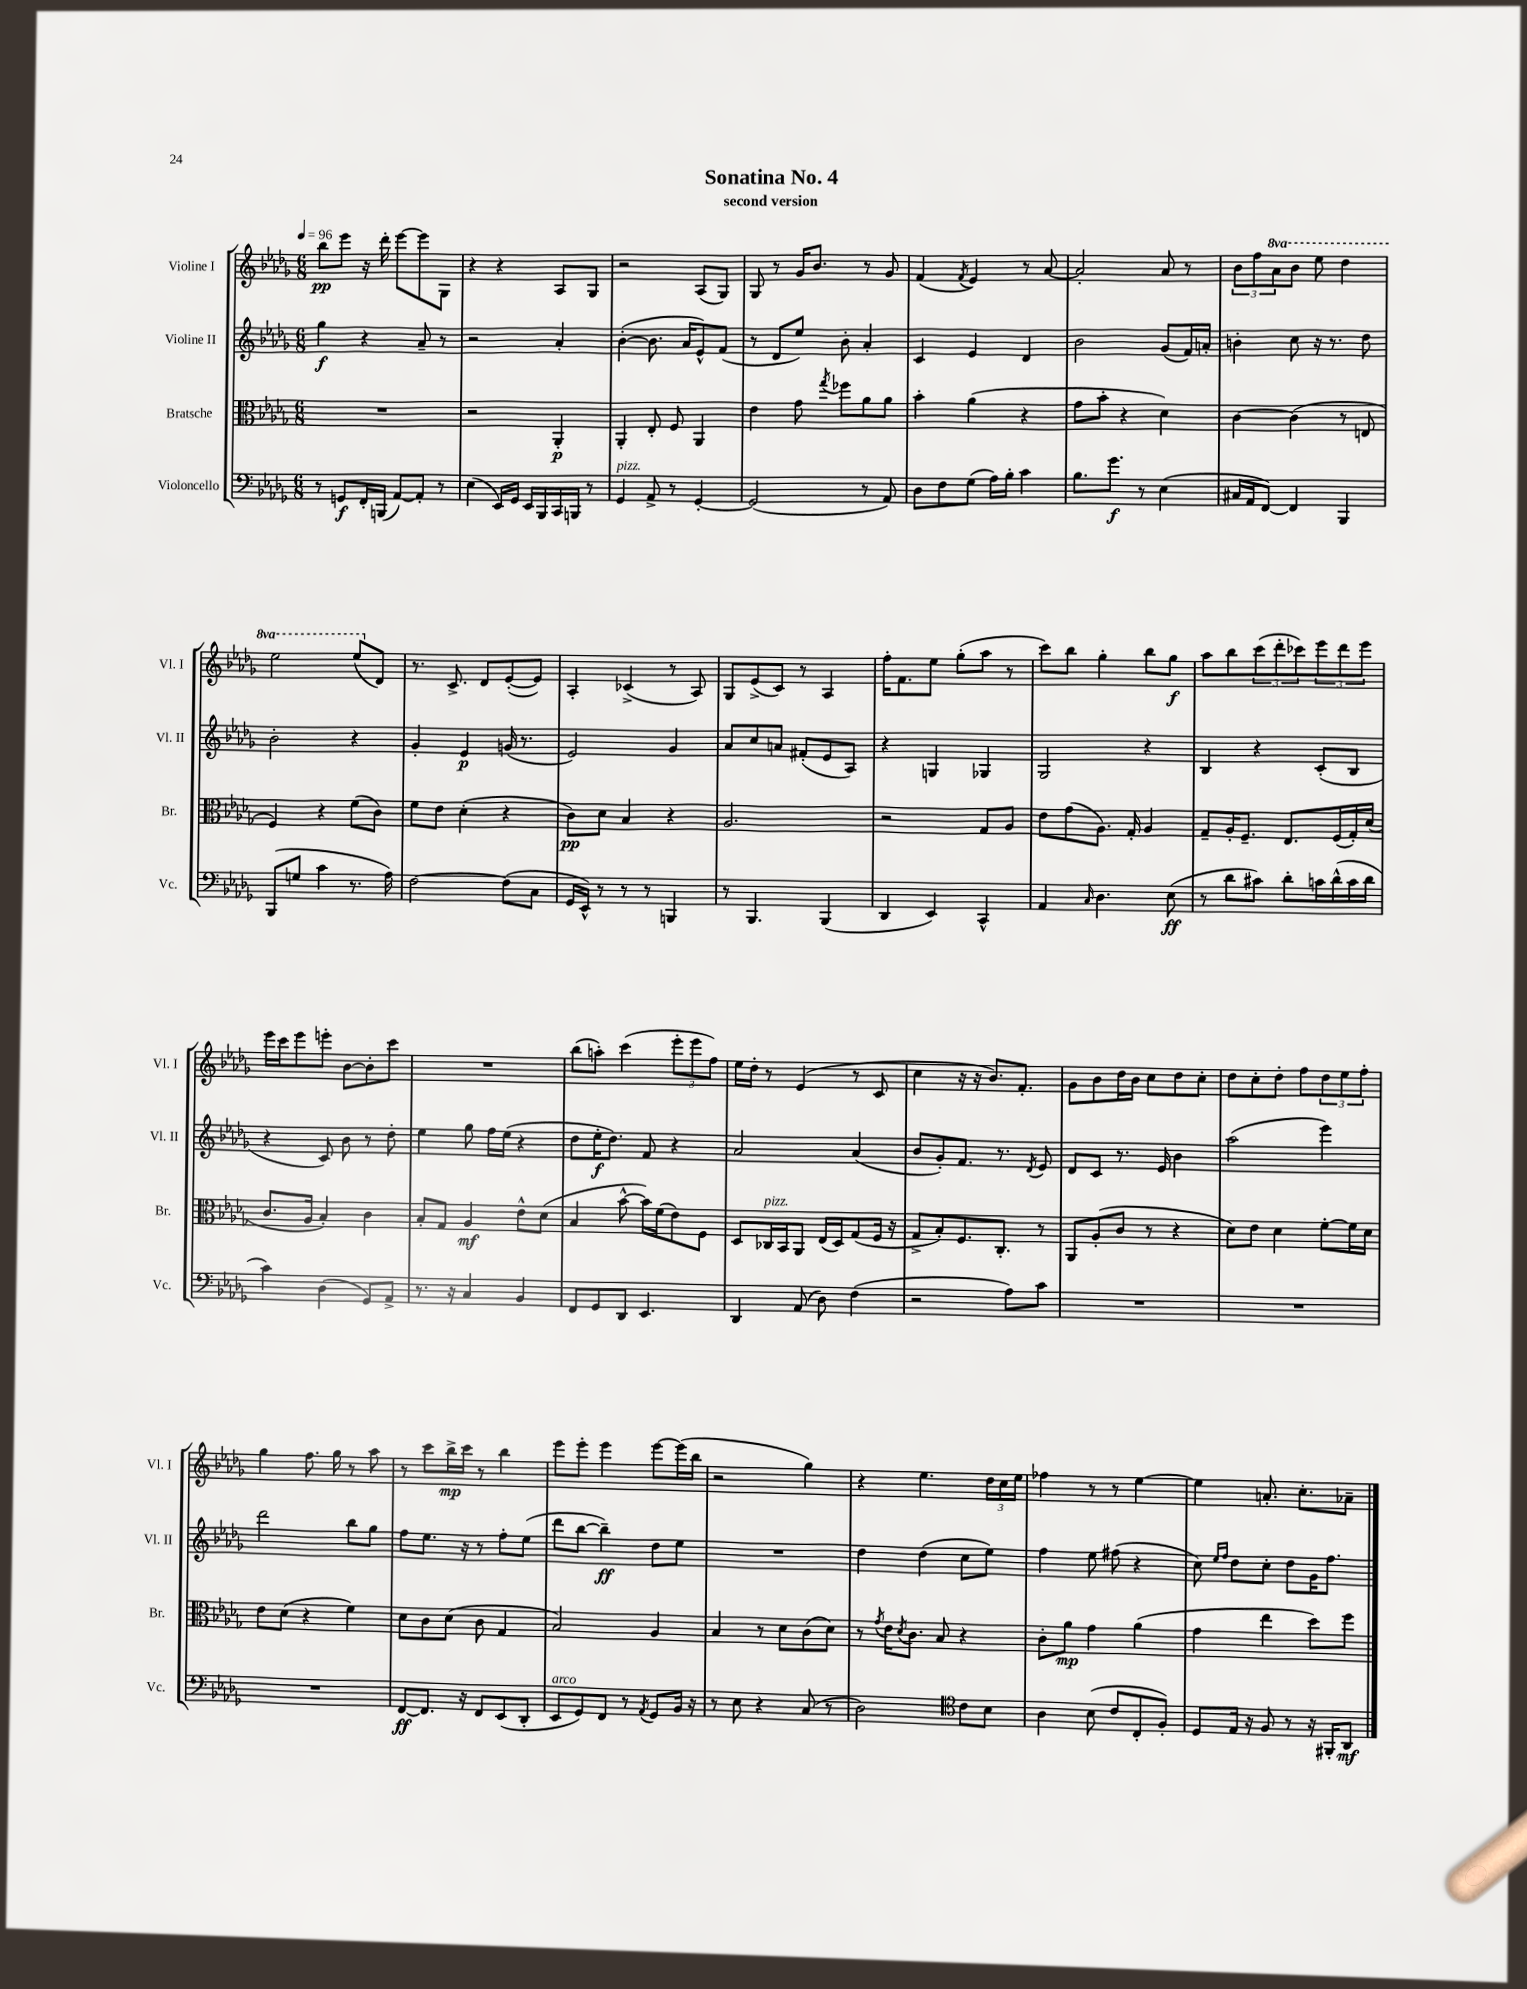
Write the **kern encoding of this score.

**kern	**dynam	**kern	**dynam	**kern	**dynam	**kern	**dynam
*part4	*part4	*part3	*part3	*part2	*part2	*part1	*part1
*staff4	*staff4	*staff3	*staff3	*staff2	*staff2	*staff1	*staff1
*I"Violoncello	*	*I"Bratsche	*	*I"Violine II	*	*I"Violine I	*
*I'Vc.	*	*I'Br.	*	*I'Vl. II	*	*I'Vl. I	*
*clefF4	*	*clefC3	*	*clefG2	*	*clefG2	*
*k[b-e-a-d-g-]	*	*k[b-e-a-d-g-]	*	*k[b-e-a-d-g-]	*	*k[b-e-a-d-g-]	*
*M6/8	*	*M6/8	*	*M6/8	*	*M6/8	*
*MM96	*	*MM96	*	*MM96	*	*MM96	*
=1	=1	=1	=1	=1	=1	=1	=1
8r	.	2.r	.	4gg-\	f	8bb-\L	pp
8GGn/L	f	.	.	.	.	8eee-\J	.
16FF'/L	.	.	.	4r	.	16r	.
(16BBBn/JJ	.	.	.	.	.	16ddd-'\	.
[8AA-/L)	.	.	.	.	.	[8eee-\L	.
8AA-'/J]	.	.	.	8a-~/	.	8eee-\]	.
8r	.	.	.	8r	.	8G-\J	.
=2	=2	=2	=2	=2	=2	=2	=2
(4E-\	.	2r	.	2r	.	4r	.
16EE-/LL)	.	.	.	.	.	4r	.
16GG-/JJ	.	.	.	.	.	.	.
16EE-/LL	.	.	.	.	.	.	.
16BBB-/	.	.	.	.	.	.	.
16CC/	.	4AA-'/	p	4a-'/	.	8A-/L	.
16BBBn/JJ	.	.	.	.	.	.	.
8r	.	.	.	.	.	8G-/J	.
=3	=3	=3	=3	=3	=3	=3	=3
!LO:TX:a:i:t=pizz.	!	!	!	!	!	!	!
4GG-/	.	4AA-'/	.	([4b-'\	.	2r	.
8AA-^/	.	8E-'/	.	8.b-\]	.	.	.
8r	.	8F/	.	.	.	.	.
.	.	.	.	16a-/KL	.	.	.
[4GG-'/	.	4AA-/	.	8e-^^/)	.	(8A-/L	.
.	.	.	.	(8f/J	.	8G-/J)	.
=4	=4	=4	=4	=4	=4	=4	=4
(2GG-/]	.	4e-\	.	8r	.	8G-/	.
.	.	.	.	8d-/L	.	8r	.
.	.	8g-\	.	8ee-/J)	.	16g-/KL	.
.	.	.	.	.	.	8.b-/J	.
.	.	8qgg-/	.	.	.	.	.
.	.	8ff-X\L	.	8b-'\	.	.	.
8r	.	8a-\	.	4a-'/	.	8r	.
8AA-/)	.	8a-\J	.	.	.	8g-/	.
=5	=5	=5	=5	=5	=5	=5	=5
8D-\L	.	4b-'\	.	4c/	.	(4f/	.
8F\	.	.	.	.	.	.	.
.	.	.	.	.	.	8qf/	.
(8G-\J	.	(4a-\	.	4e-/	.	4e-/)	.
16A-\LL)	.	.	.	.	.	.	.
16B-'\JJ	.	.	.	.	.	.	.
4c\	.	4r	.	4d-/	.	8r	.
.	.	.	.	.	.	[8a-/	.
=6	=6	=6	=6	=6	=6	=6	=6
8.B-\L	.	8g-\L	.	2b-\	.	2a-'/]	.
.	.	8b-'\J	.	.	.	.	.
8.g-\J	f	.	.	.	.	.	.
.	.	4r	.	.	.	.	.
8r	.	.	.	.	.	.	.
(4E-\	.	4d-\)	.	(8g-/L	.	8a-/	.
.	.	.	.	16f/L)	.	8r	.
.	.	.	.	16an'/JJ	.	.	.
=7	=7	=7	=7	=7	=7	=7	=7
16C#X/LL	.	[4c\	.	4bn'\	.	12b-\L	.
16AA-/J	.	.	.	.	.	.	.
.	.	.	.	.	.	12ff\	.
[8FF/J)	.	.	.	.	.	.	.
*	*	*	*	*	*	*8va	*
.	.	.	.	.	.	12aa-\	.
4FF/]	.	(4c\]	.	8cc\	.	8bb-\J	.
.	.	.	.	16r	.	8eee-\	.
.	.	.	.	8.r	.	.	.
4BBB-/	.	8r	.	.	.	4ddd-\	.
.	.	8En/	.	8dd-\	.	.	.
!!LO:LB:g=z
=8	=8	=8	=8	=8	=8	=8	=8
(8BBB-/L	.	4F/)	.	2b-'\	.	2eee-\	.
8Gn/J	.	.	.	.	.	.	.
4c\	.	4r	.	.	.	.	.
8.r	.	(8f\L	.	4r	.	(8eee-/L	.
*	*	*	*	*	*	*X8va	*
.	.	8c\J)	.	.	.	8d-/J)	.
16A-\)	.	.	.	.	.	.	.
=9	=9	=9	=9	=9	=9	=9	=9
[2F\	.	8f\L	.	4g-'/	.	8.r	.
.	.	8e-\J	.	.	.	.	.
.	.	.	.	.	.	8.c^/	.
.	.	(4d-'\	.	4e-/	p	.	.
.	.	.	.	.	.	8d-/L	.
(8F\L]	.	4r	.	(16gn/	.	([8e-'/	.
.	.	.	.	8.r	.	.	.
8C\J	.	.	.	.	.	8e-/J])	.
=10	=10	=10	=10	=10	=10	=10	=10
16GG-/LL	.	8c\L)	pp	2e-/)	.	4A-'/	.
16EE-^^/JJ)	.	.	.	.	.	.	.
8r	.	8d-\J	.	.	.	.	.
8r	.	4B-/	.	.	.	(4c-X^/	.
8r	.	.	.	.	.	.	.
4BBBn/	.	4r	.	4g-/	.	8r	.
.	.	.	.	.	.	8A-/)	.
=11	=11	=11	=11	=11	=11	=11	=11
8r	.	2.A-/	.	8a-/L	.	8G-/L	.
4.BBB-/	.	.	.	8cc/	.	(8e-^/	.
.	.	.	.	8an/J	.	8c/J)	.
.	.	.	.	(8f#X'/L	.	8r	.
(4BBB-/	.	.	.	8e-/	.	4A-/	.
.	.	.	.	8A-/J)	.	.	.
=12	=12	=12	=12	=12	=12	=12	=12
4DD-/	.	2r	.	4r	.	16ff'\KL	.
.	.	.	.	.	.	8.f\	.
4EE-/)	.	.	.	4Gn/	.	8ee-\J	.
.	.	.	.	.	.	(8gg-'\L	.
4CC^^/	.	8G-/L	.	4G-X/	.	8aa-\J	.
.	.	8A-/J	.	.	.	8r	.
=13	=13	=13	=13	=13	=13	=13	=13
4AA-/	.	8e-\L	.	2G-/	.	8ccc\L)	.
.	.	(8g-\	.	.	.	8bb-\J	.
16qqC/	.	.	.	.	.	.	.
4.D-\	.	8.A-\J)	.	.	.	4gg-'\	.
.	.	16G-'/	.	.	.	.	.
.	.	4A-/	.	4r	.	8bb-\L	.
(8E-\	ff	.	.	.	.	8gg-\J	f
=14	=14	=14	=14	=14	=14	=14	=14
8r	.	8G-~/L	.	4B-/	.	8aa-\L	.
8d-\L	.	16A-'/K	.	.	.	8bb-\	.
.	.	8.F~/J	.	.	.	.	.
8c#X\J)	.	.	.	4r	.	(12ccc\	.
.	.	.	.	.	.	12ddd-'\	.
8d-'\L	.	8.E-/L	.	.	.	.	.
.	.	.	.	.	.	12ccc-X\)	.
16cn\L	.	.	.	(8c'/L	.	12eee-\	.
(16d-^^\	.	(16F/L	.	.	.	.	.
.	.	.	.	.	.	12ddd-\	.
16c\	.	16G-'/)	.	8B-/J	.	.	.
.	.	.	.	.	.	12eee-\J	.
16d-\JJ	.	(16d-/JJ	.	.	.	.	.
!!LO:LB:g=z
=15	=15	=15	=15	=15	=15	=15	=15
4c\)	.	8.c/L	.	4r	.	16eee-\LL	.
.	.	.	.	.	.	16ccc\J	.
.	.	.	.	.	.	8eee-\	.
.	.	16A-/Jk	.	.	.	.	.
(4D-\	.	4B-'/)	.	8c/)	.	8eeen'\J	.
.	.	.	.	8b-\	.	[8b-\L	.
8GG-/L)	.	4c\	.	8r	.	8b-'\]	.
8AA-^/J	.	.	.	8dd-'\	.	8ccc\J	.
=16	=16	=16	=16	=16	=16	=16	=16
8.r	.	8B-'/L	.	4ee-\	.	2.r	.
.	.	8G-/J	.	.	.	.	.
16r	.	.	.	.	.	.	.
4C/	.	4A-/	mf	8gg-\	.	.	.
.	.	.	.	16ff\LL	.	.	.
.	.	.	.	(16ee-\JJ	.	.	.
4BB-/	.	8e-^^\L	.	4r	.	.	.
.	.	(8d-\J	.	.	.	.	.
=17	=17	=17	=17	=17	=17	=17	=17
8FF/L	.	4B-/	.	8dd-\L	.	(8bb-\L	.
8GG-/	.	.	.	16ee-'\K	f	8aan'\J)	.
.	.	.	.	8.dd-\J)	.	.	.
8DD-/J	.	[8b-^^\	.	.	.	(4ccc\	.
4.EE-/	.	16b-\LL])	.	8f/	.	.	.
.	.	(16f\J	.	.	.	.	.
.	.	8e-\)	.	4r	.	12eee-'\L	.
.	.	.	.	.	.	12eee-\	.
.	.	8F\J	.	.	.	.	.
.	.	.	.	.	.	12ff\J)	.
=18	=18	=18	=18	=18	=18	=18	=18
4DD-/	.	8D-/L	.	2a-/	.	16ee-\LL	.
.	.	.	.	.	.	16dd-'\JJ	.
!	!	!LO:TX:a:i:t=pizz.	!	!	!	!	!
.	.	16C-X/L	.	.	.	8r	.
.	.	16BB-/J	.	.	.	.	.
(8AA-/	.	8AA-/J	.	.	.	(4e-/	.
8D-\)	.	(16E-/LL	.	.	.	.	.
.	.	16D-/J)	.	.	.	.	.
(4F\	.	(8G-/	.	(4a-/	.	8r	.
.	.	16F/Jk	.	.	.	8c/	.
.	.	16r	.	.	.	.	.
=19	=19	=19	=19	=19	=19	=19	=19
2r	.	8G-^/L	.	8b-/L	.	4cc\	.
.	.	8B-'/)	.	8g-'/)	.	.	.
.	.	8.F/	.	8.f/J	.	16r	.
.	.	.	.	.	.	16r	.
.	.	.	.	.	.	8.b-/L)	.
.	.	8.C'/J	.	8.r	.	.	.
8A-\L)	.	.	.	.	.	.	.
.	.	.	.	.	.	8.f'/J	.
.	.	.	.	8qd-/	.	.	.
8c\J	.	8r	.	8e-/	.	.	.
=20	=20	=20	=20	=20	=20	=20	=20
2.r	.	8AA-/L	.	8d-/L	.	8g-\L	.
.	.	(8A-'/	.	8c/J	.	8b-\	.
.	.	8c/J	.	8.r	.	16dd-\L	.
.	.	.	.	.	.	16b-\JJ	.
.	.	8r	.	.	.	8cc\L	.
.	.	.	.	16e-/	.	.	.
.	.	4r	.	4b-\	.	8dd-\	.
.	.	.	.	.	.	8cc'\J	.
=21	=21	=21	=21	=21	=21	=21	=21
2.r	.	8d-\L)	.	(2aa-\	.	8dd-\L	.
.	.	8e-\J	.	.	.	8cc'\	.
.	.	4d-\	.	.	.	8dd-'\J	.
.	.	.	.	.	.	8ff\L	.
.	.	[8f'\L	.	4eee-\)	.	12dd-\	.
.	.	.	.	.	.	12ee-\	.
.	.	16f\L]	.	.	.	.	.
.	.	.	.	.	.	12ff'\J	.
.	.	16d-\JJ	.	.	.	.	.
!!LO:LB:g=z
=22	=22	=22	=22	=22	=22	=22	=22
2.r	.	8e-\L	.	2ddd-\	.	4gg-\	.
.	.	(8d-\J	.	.	.	.	.
.	.	4r	.	.	.	8.ff\	.
.	.	.	.	.	.	16gg-\	.
.	.	4f\)	.	8bb-\L	.	8r	.
.	.	.	.	8gg-\J	.	8aa-\	.
=23	=23	=23	=23	=23	=23	=23	=23
[8FF/L	ff	8d-\L	.	8ff\L	.	8r	.
8.FF/J]	.	8c\	.	8.ee-\J	.	8ccc\L	.
.	.	(8d-\J	.	.	.	16bb-^\L	mp
16r	.	.	.	16r	.	16ccc\JJ	.
8FF/L	.	8c\	.	8r	.	8r	.
(8EE-/	.	4G-/	.	8ff'\L	.	4bb-\	.
8DD-'/J	.	.	.	(8ee-\J	.	.	.
=24	=24	=24	=24	=24	=24	=24	=24
!LO:TX:a:i:t=arco	!	!	!	!	!	!	!
8EE-/L	.	2B-/)	.	8ddd-\L	.	8eee-\L	.
8GG-/)	.	.	.	[8bb-\J	.	8eee-'\J	.
8FF/J	.	.	.	4bb-~\])	ff	4eee-\	.
8r	.	.	.	.	.	.	.
8qAA-/	.	.	.	.	.	.	.
8GG-/L	.	4A-/	.	8dd-\L	.	[8eee-\L	.
16BB-/Jk	.	.	.	8ee-\J	.	(16eee-\L]	.
16r	.	.	.	.	.	16bb-\JJ	.
=25	=25	=25	=25	=25	=25	=25	=25
8r	.	4B-/	.	2.r	.	2r	.
8E-\	.	.	.	.	.	.	.
4r	.	8r	.	.	.	.	.
.	.	8d-\L	.	.	.	.	.
(8C/	.	(8c\	.	.	.	4gg-\)	.
8r	.	8d-\J)	.	.	.	.	.
=26	=26	=26	=26	=26	=26	=26	=26
2D-\)	.	8r	.	4dd-\	.	4r	.
.	.	8qg-/	.	.	.	.	.
.	.	16e-\KL	.	.	.	.	.
.	.	8qd-/	.	.	.	.	.
.	.	8.c\J	.	.	.	.	.
.	.	.	.	(4dd-\	.	4.ee-\	.
.	.	8B-/	.	.	.	.	.
*clefC4	*	*	*	*	*	*	*
8c\L	.	4r	.	8cc\L	.	.	.
8B-\J	.	.	.	8ee-\J)	.	24dd-\LL	.
.	.	.	.	.	.	24cc\	.
.	.	.	.	.	.	24ee-\JJ	.
=27	=27	=27	=27	=27	=27	=27	=27
4A-\	.	8c'\L	.	4ff\	.	4ff-X\	.
.	.	8a-\J	mp	.	.	.	.
(8B-\	.	4g-\	.	8ee-\	.	8r	.
8c/L	.	.	.	(8ff#X\	.	8r	.
8C'/	.	(4a-\	.	4r	.	[4ee-\	.
8F'/J)	.	.	.	.	.	.	.
=28	=28	=28	=28	=28	=28	=28	=28
8D-/L	.	4g-\	.	8cc\)	.	4ee-\]	.
.	.	.	.	16qqee-/LL	.	.	.
.	.	.	.	16qqff/JJ	.	.	.
16E-/Jk	.	.	.	8dd-\L	.	.	.
16r	.	.	.	.	.	.	.
8F/	.	4ee-\	.	8cc'\J	.	8.an'/	.
8r	.	.	.	8dd-\L	.	.	.
.	.	.	.	.	.	8.cc'\L	.
16r	.	8dd-\L)	.	16g-\K	.	.	.
16FF#X'/KL	.	.	.	8.ff\J	.	.	.
8AA-/J	mf	8ff\J	.	.	.	8a-X~\J	.
==	==	==	==	==	==	==	==
*-	*-	*-	*-	*-	*-	*-	*-
